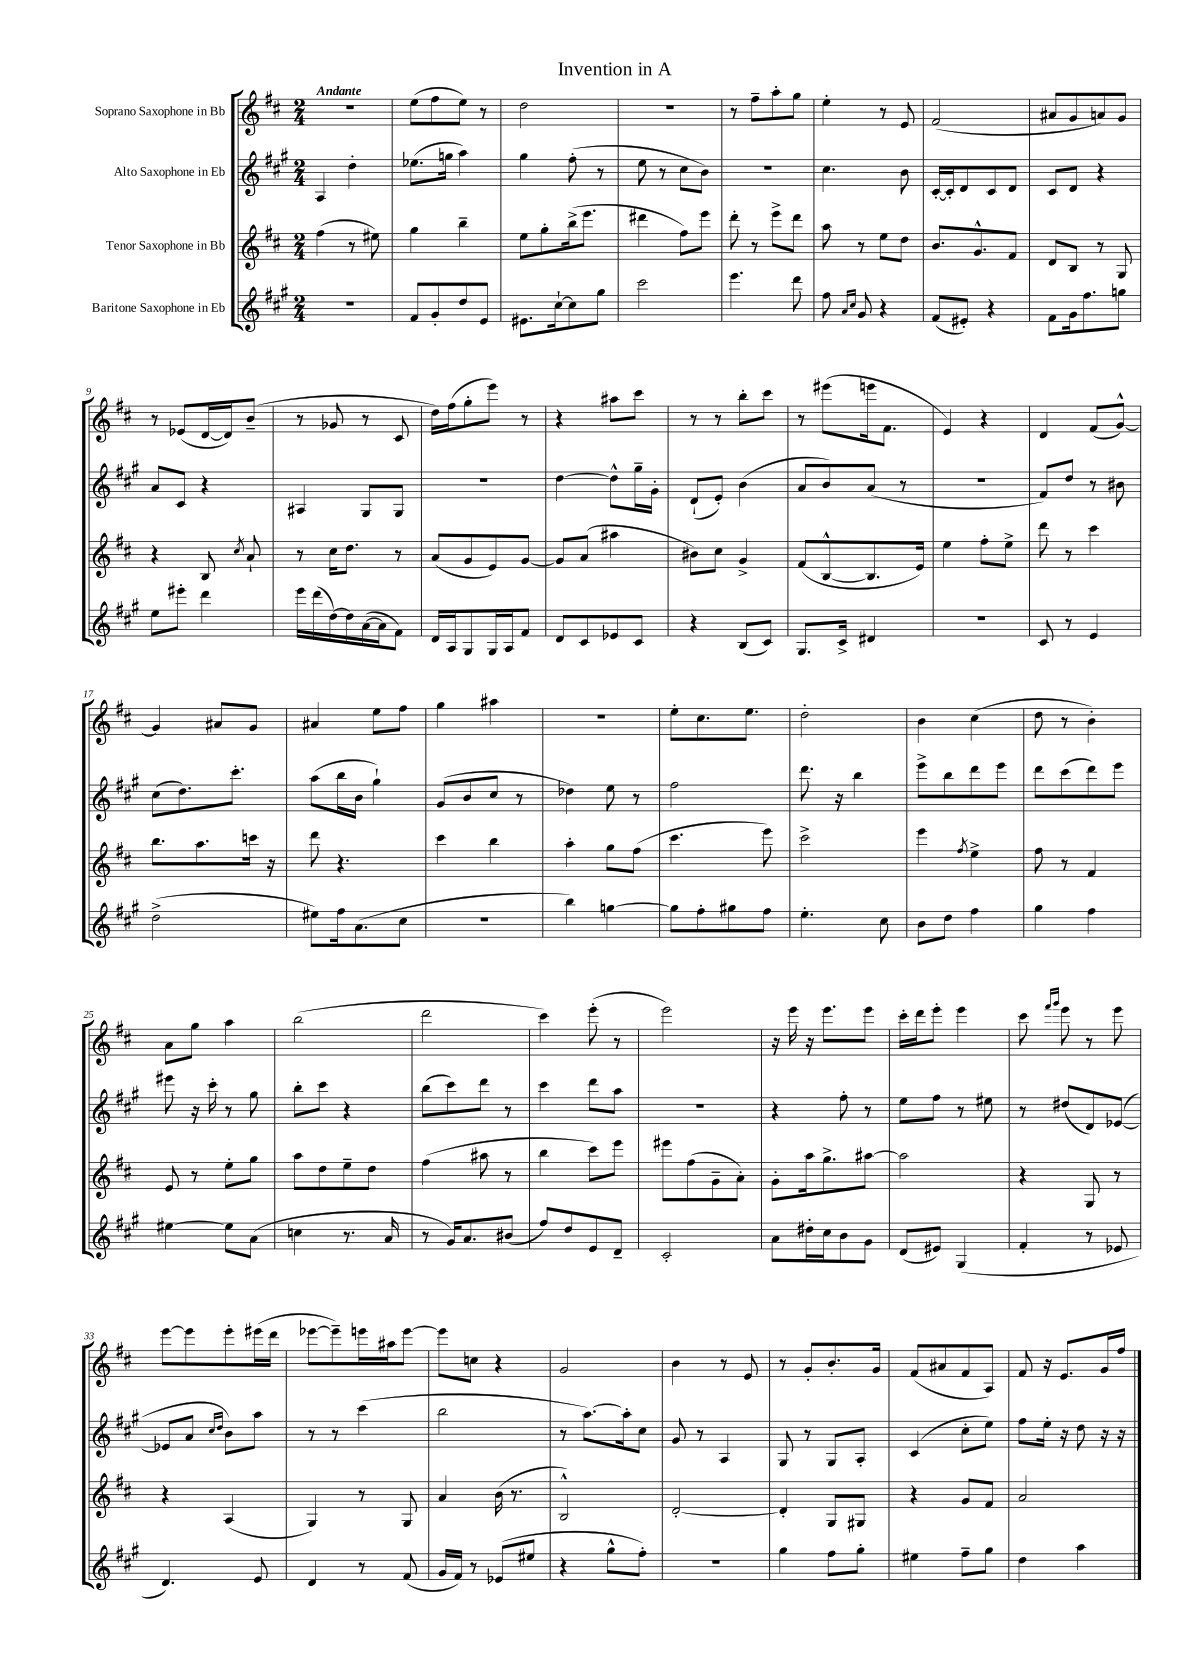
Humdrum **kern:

**kern	**kern	**kern	**kern
*staff4	*staff3	*staff2	*staff1
*clefG2	*clefG2	*clefG2	*clefG2
*k[f#c#g#]	*k[f#c#]	*k[f#c#g#]	*k[f#c#]
*M2/4	*M2/4	*M2/4	*M2/4
2r	(4ff#	4A	2r
.	8r	4dd'	.
.	8ee#)	.	.
=	=	=	=
8f#	4gg	(8.ee-	(8ee
8g#'	.	.	8ff#
.	.	16gg	.
8dd	4bb~	4aa)	8ee)
8e	.	.	8r
=	=	=	=
8.e#	8ee	4gg#	2dd
.	8gg'	.	.
[16cc#`	.	.	.
8cc#]	(16bb^	(8ff#'	.
.	8.eee	.	.
8gg#	.	8r	.
=	=	=	=
2ccc#	4ddd#	8ee	2r
.	.	8r	.
.	8ff#)	8cc#	.
.	8eee	8b)	.
=	=	=	=
4.eee	8ddd'	2r	8r
.	8r	.	8ff#~
.	8eee^	.	8aa'
8ddd	8ddd	.	8gg
=	=	=	=
8ff#	8aa	4.cc#	4ee'
16qqa	.	.	.
16qqcc#	.	.	.
8g#	8r	.	.
4r	8ee	.	8r
.	8dd	8b	8e
=	=	=	=
(8f#	8.b	[16c#'	(2f#
.	.	16c#']	.
8e#')	.	8d	.
.	8.g^^	.	.
4r	.	8c#	.
.	8f#	8d	.
=	=	=	=
8f#	8d	8c#	8a#
16g#	8B	8d	8g
8.ff#	.	.	.
.	8r	4r	8a)
8gg	8G	.	8g
=	=	=	=
8ee	4r	8a	8r
8eee#'	.	8c#	(8e-
4ddd	8B	4r	[16d
.	.	.	16d])
.	8qcc#	.	.
.	8a`	.	(8b~
=	=	=	=
16eee	8r	4A#	8r
(16ddd	.	.	.
[16dd)	16cc#	.	8g-
16dd]	8.dd	.	.
([16a	.	8G#	8r
16a]	.	.	.
8f#)	8r	8G#	8c#
=	=	=	=
16d	(8a	2r	16dd)
16A	.	.	(16ff#
8G#	8g	.	8gg'
16G#	8e)	.	8eee)
16A	.	.	.
8f#	[8g	.	8r
=	=	=	=
8d	8g]	[4dd	4r
8c#	(8a	.	.
8e-	4aa#	8dd^^]	8aa#
8c#	.	16gg#~	8ccc#
.	.	16g#'	.
=	=	=	=
4r	8b#)	(8d`	8r
.	8cc#	8e')	8r
(8B	4g^	(4b	8bb'
8c#)	.	.	8ccc#
=	=	=	=
8.G#	(8f#	8a	8r
.	[8B^^	8b)	(8eee#
16c#^	.	.	.
4d#	8.B]	(8a	16eee
.	.	.	8.f#
.	.	8r	.
.	16e)	.	.
=	=	=	=
2r	4ee	2r	4e)
.	8ff#'	.	4r
.	8ee^	.	.
=	=	=	=
8c#	8ddd	8f#)	4d
8r	8r	8dd	.
4e	4ccc#	8r	(8f#
.	.	8b#	[8g^^)
=	=	=	=
(2dd^	8.bb	(8cc#	4g]
.	.	8.dd)	.
.	8.aa	.	.
.	.	.	8a#
.	.	8.ccc#'	.
.	16ccc	.	8g
.	16r	.	.
=	=	=	=
8ee#)	8ddd	(8aa	4a#
16ff#	4.r	16bb	.
(8.a	.	16b	.
.	.	4gg#`)	8ee
8cc#	.	.	8ff#
=	=	=	=
2r	4ccc#	(8g#	4gg
.	.	8b	.
.	4bb	8cc#	4aa#
.	.	8r	.
=	=	=	=
4bb)	4aa'	4dd-)	2r
[4gg	8gg	8ee	.
.	(8ff#	8r	.
=	=	=	=
8gg]	4.ccc#	2ff#	8ee'
8ff#'	.	.	8.cc#
8gg#	.	.	.
.	.	.	8.ee
8ff#	8eee)	.	.
=	=	=	=
4.ee'	2ccc#^	8.ddd	2dd'
.	.	16r	.
.	.	4bb	.
8cc#	.	.	.
=	=	=	=
8b	4eee	8eee^	4b
8dd	.	8bb	.
.	8qff#	.	.
4ff#	4ee^	8ddd	(4cc#
.	.	8eee	.
=	=	=	=
4gg#	8ff#	8ddd	8dd
.	8r	(8ccc#	8r
4ff#	4f#	8ddd)	4b')
.	.	8eee	.
=	=	=	=
[4ee#	8e	8eee#	8a
.	8r	16r	8gg
.	.	16ccc#'	.
8ee#]	8ee'	8r	4aa
(8a	8gg	8gg#	.
=	=	=	=
4cc	8aa	8bb'	(2bb
.	8dd	8ccc#	.
8.r	8ee~	4r	.
.	8dd	.	.
16a	.	.	.
=	=	=	=
8r	(4ff#	(8bb	2ddd
16g#)	.	8ccc#)	.
8.a	.	.	.
.	8aa#	8ddd	.
(8b#	8r	8r	.
=	=	=	=
8ff#)	4bb	4ccc#	4ccc#)
8dd	.	.	.
8e	8ccc#)	8ddd	(8eee'
8d~	8eee	8aa	8r
=	=	=	=
2c#'	8eee#	2r	2eee)
.	(8ff#	.	.
.	8g~	.	.
.	8a')	.	.
=	=	=	=
8a	8g'	4r	16r
.	.	.	16eee
16dd#'	16aa	.	16r
16cc#	8.gg^	.	8.eee
8b	.	8ff#'	.
8g#	[8aa#	8r	8eee
=	=	=	=
(8d	2aa#]	8ee	16ccc#'
.	.	.	16ddd
8e#)	.	8ff#	8eee'
(4G#	.	8r	4eee
.	.	8ee#	.
=	=	=	=
4f#'	4r	8r	8ccc#
.	.	.	16qqfff#
.	.	.	16qqggg
.	.	(8dd#	8eee
8r	8G	8d)	8r
8e-	8r	([8e-	8eee
=	=	=	=
4.d)	4r	8e-]	[8eee
.	.	8a	8eee]
.	.	16qqcc#	.
.	.	16qqdd	.
.	(4A	8b)	8eee'
8e	.	8aa	(16eee#
.	.	.	16ddd
=	=	=	=
4d	4G)	8r	[8eee-
.	.	8r	8eee-~])
8r	8r	(4ccc#	16eee
.	.	.	16aa#
(8f#	8G	.	[8eee
=	=	=	=
16g#	4a	2bb	8eee]
16f#)	.	.	.
8r	.	.	8cc
(8e-	(16b	.	4r
.	8.r	.	.
8ee#	.	.	.
=	=	=	=
4r	2B^^)	8r	2g
.	.	[8.aa)	.
8gg#^^	.	.	.
.	.	16aa']	.
8ff#')	.	8cc#	.
=	=	=	=
2r	[2d'	8g#	4b
.	.	8r	.
.	.	4A	8r
.	.	.	8e
=	=	=	=
4gg#	4d']	8G#	8r
.	.	8r	8g'
8ff#	8G	8G#	8.b'
8gg#'	8G#	8A'	.
.	.	.	16g
=	=	=	=
4ee#	4r	(4c#	(8f#
.	.	.	8a#
8ff#~	8g	8cc#'	8f#
8gg#	8f#	8ee)	8A)
=	=	=	=
4dd	2a	8ff#	8f#
.	.	16ee'	16r
.	.	16r	8.e
4aa	.	8dd	.
.	.	16r	16g
.	.	16r	16ff#
==	==	==	==
*-	*-	*-	*-
